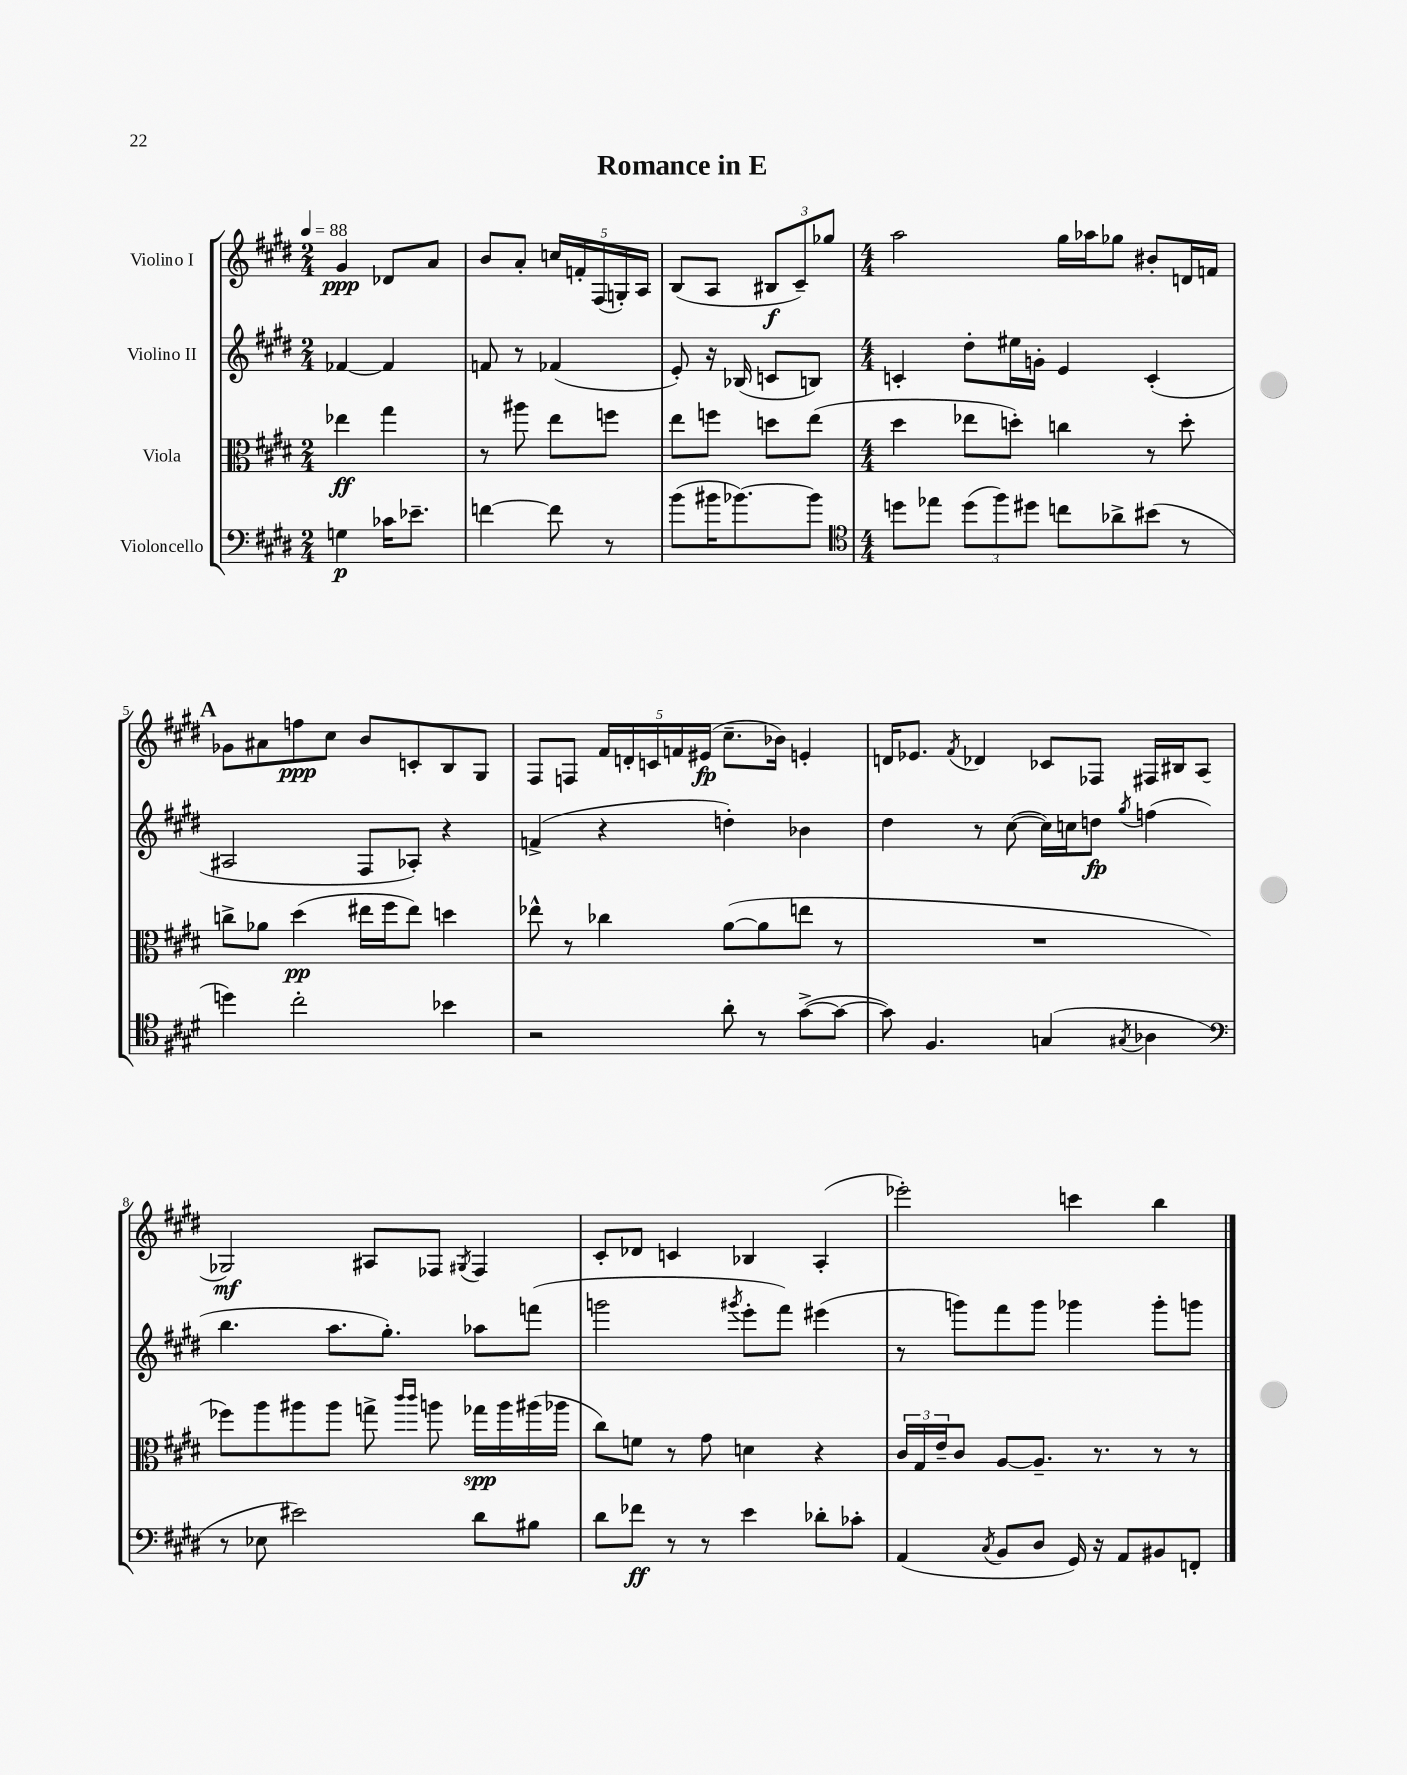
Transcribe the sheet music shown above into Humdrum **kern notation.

**kern	**dynam	**kern	**dynam	**kern	**dynam	**kern	**dynam
*part4	*part4	*part3	*part3	*part2	*part2	*part1	*part1
*staff4	*staff4	*staff3	*staff3	*staff2	*staff2	*staff1	*staff1
*I"Violoncello	*	*I"Viola	*	*I"Violino II	*	*I"Violino I	*
*clefF4	*	*clefC3	*	*clefG2	*	*clefG2	*
*k[f#c#g#d#]	*	*k[f#c#g#d#]	*	*k[f#c#g#d#]	*	*k[f#c#g#d#]	*
*M2/4	*	*M2/4	*	*M2/4	*	*M2/4	*
*MM88	*	*MM88	*	*MM88	*	*MM88	*
=1	=1	=1	=1	=1	=1	=1	=1
4Gn\	p	4ee-X\	ff	[4f-X/	.	4g#/	ppp
16c-X\KL	.	4gg#\	.	4f-/]	.	8d-X/L	.
8.e-X~\J	.	.	.	.	.	.	.
.	.	.	.	.	.	8a/J	.
=2	=2	=2	=2	=2	=2	=2	=2
[4fn\	.	8r	.	8fn/	.	8b/L	.
.	.	8aa#X\	.	8r	.	8a'/J	.
8f\]	.	8ee\L	.	(4f-X/	.	20ccn/LL	.
.	.	.	.	.	.	20fn'/	.
.	.	.	.	.	.	(20F#/	.
8r	.	8ffn\J	.	.	.	.	.
.	.	.	.	.	.	20Gn'/)	.
.	.	.	.	.	.	20A/JJ	.
=3	=3	=3	=3	=3	=3	=3	=3
(8b\L	.	8ee\L	.	8e'/)	.	(8B/L	.
16b#X\K	.	8ffn\J	.	16r	.	8A/J	.
[8.b-X\)	.	.	.	(16B-X/	.	.	.
.	.	8ddn\L	.	8cn/L	.	12B#X/L	f
.	.	.	.	.	.	12c#~/)	.
8b-\J]	.	(8ee\J	.	8Bn/J)	.	.	.
.	.	.	.	.	.	12gg-X/J	.
=4	=4	=4	=4	=4	=4	=4	=4
*clefC4	*	*	*	*	*	*	*
*M4/4	*	*M4/4	*	*M4/4	*	*M4/4	*
8ddn\L	.	4dd#\	.	4cn'/	.	2aa\	.
8ee-X\J	.	.	.	.	.	.	.
(12dd\L	.	8ee-X\L	.	8dd#'\L	.	.	.
12ff#\)	.	.	.	.	.	.	.
.	.	8ddn'\J)	.	16ee#X\L	.	.	.
12dd#X\J	.	.	.	.	.	.	.
.	.	.	.	16gn'\JJ	.	.	.
8ccn\L	.	4ccn\	.	4e/	.	16gg#\LL	.
.	.	.	.	.	.	16aa-X\J	.
8a-X^\	.	.	.	.	.	8gg-X\J	.
(8b#X\J	.	8r	.	(4c'/	.	8b#X'/L	.
8r	.	8dd'\	.	.	.	16dn/L	.
.	.	.	.	.	.	16fn/JJ	.
!!LO:LB:g=z
!!LO:REH:place=s1:t=A
=5	=5	=5	=5	=5	=5	=5	=5
4ddn\)	.	8ccn^\L	.	2A#X/	.	8g-X\L	.
.	.	8a-X\J	.	.	.	8a#X\	.
2cc#'\	.	(4dd#\	pp	.	.	8ffn\	ppp
.	.	.	.	.	.	8cc#\J	.
.	.	16ee#X\LL	.	8F#/L	.	8b/L	.
.	.	16ff#\J	.	.	.	.	.
.	.	8ee#\J)	.	8A-X'/J)	.	8cn'/	.
4b-X\	.	4ddn\	.	4r	.	8B/	.
.	.	.	.	.	.	8G#/J	.
=6	=6	=6	=6	=6	=6	=6	=6
2r	.	8ee-X^^\	.	(4fn^/	.	8F#/L	.
.	.	8r	.	.	.	8Fn/J	.
.	.	4cc-X\	.	4r	.	20f#/LL	.
.	.	.	.	.	.	20dn'/	.
.	.	.	.	.	.	20cn/	.
.	.	.	.	.	.	20fn/	.
.	.	.	.	.	.	(20e#X/JJ	fp
8a'\	.	([8a\L	.	4ddn'\)	.	8.cc#~\L	.
8r	.	8a\]	.	.	.	.	.
.	.	.	.	.	.	16b-X\Jk)	.
([8g#^\L	.	8een\J	.	4b-X\	.	4en'/	.
8g#\J_	.	8r	.	.	.	.	.
=7	=7	=7	=7	=7	=7	=7	=7
8g#\])	.	1r	.	4dd#\	.	16dn/KL	.
.	.	.	.	.	.	8.e-X/J	.
4.F#/	.	.	.	.	.	.	.
.	.	.	.	.	.	8qf#/	.
.	.	.	.	8r	.	4d-X/	.
.	.	.	.	([8cc#\	.	.	.
(4Gn/	.	.	.	16cc#\LL])	.	8c-X/L	.
.	.	.	.	16ccn\J	.	.	.
.	.	.	.	8ddn\J	fp	8F-X/J	.
8qG#X/	.	.	.	8qgg#/	.	.	.
4A-X\	.	.	.	(4ffn\	.	16F#X/LL	.
.	.	.	.	.	.	16B#X/J	.
.	.	.	.	.	.	(8A/J	.
!!LO:LB:g=z
=8	=8	=8	=8	=8	=8	=8	=8
*clefF4	*	*	*	*	*	*	*
8r	.	8ff-X\L)	.	4.bb\	.	2G-X/)	mf
8E-X\	.	8aa\	.	.	.	.	.
2e#X\)	.	8aa#X\	.	.	.	.	.
.	.	8aa#\J	.	8.aa\L	.	.	.
.	.	8ggn^\	.	.	.	8A#X/L	.
.	.	.	.	8.gg#'\J)	.	.	.
.	.	16qqccc#/LL	.	.	.	.	.
.	.	16qqccc#/JJ	.	.	.	.	.
.	.	8aan\	.	.	.	8F-X/J	.
.	.	.	.	.	.	8qG#X/	.
8d#\L	.	16gg-X\LL	spp	8aa-X\L	.	4F-/	.
.	.	16aa\	.	.	.	.	.
8B#X\J	.	(16aa#X\	.	(8fffn\J	.	.	.
.	.	16aa-X\JJ	.	.	.	.	.
=9	=9	=9	=9	=9	=9	=9	=9
8d#\L	.	8cc#\L)	.	2gggn\	.	8c#'/L	.
8f-X\J	ff	8fn\J	.	.	.	8d-X/J	.
8r	.	8r	.	.	.	4cn/	.
8r	.	8g#\	.	.	.	.	.
.	.	.	.	8qggg#X/	.	.	.
4e\	.	4dn\	.	8eee'\L	.	4B-X/	.
.	.	.	.	8fff#\J)	.	.	.
8d-X'\L	.	4r	.	(4eee#X\	.	(4A'/	.
8c-X'\J	.	.	.	.	.	.	.
=10	=10	=10	=10	=10	=10	=10	=10
(4AA/	.	24c#/LL	.	8r	.	2eee-X'\)	.
.	.	24G#/	.	.	.	.	.
.	.	24e~/J	.	.	.	.	.
.	.	8c#/J	.	8gggn\L)	.	.	.
8qC#/	.	.	.	.	.	.	.
8BB/L	.	[8A/L	.	8fff#\	.	.	.
8D#/J	.	8.A~/J]	.	8ggg\J	.	.	.
16GG#/)	.	.	.	4ggg-X\	.	4cccn\	.
16r	.	8.r	.	.	.	.	.
8AA/L	.	.	.	.	.	.	.
8BB#X/	.	8r	.	8ggg-'\L	.	4bb\	.
8FFn'/J	.	8r	.	8gggn\J	.	.	.
==	==	==	==	==	==	==	==
*-	*-	*-	*-	*-	*-	*-	*-
